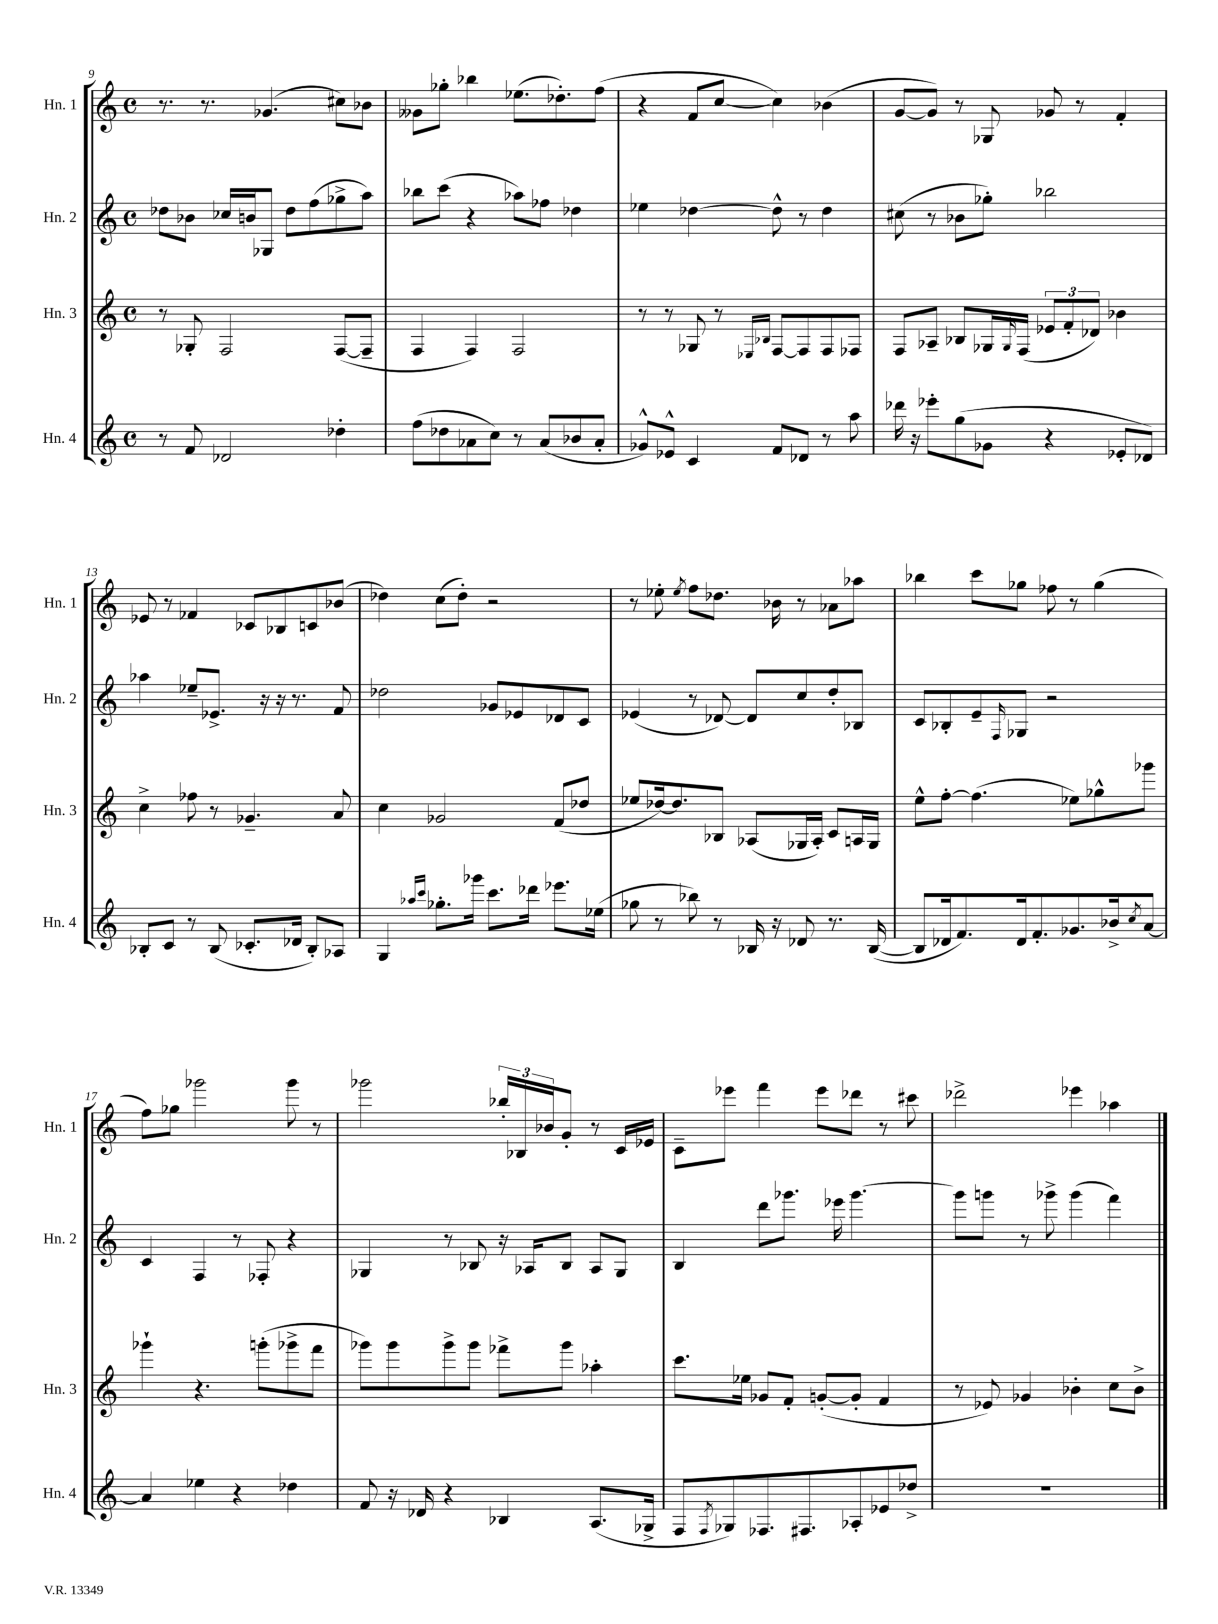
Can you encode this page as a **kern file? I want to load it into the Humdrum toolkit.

**kern	**kern	**kern	**kern
*staff4	*staff3	*staff2	*staff1
*clefG2	*clefG2	*clefG2	*clefG2
*k[]	*k[]	*k[]	*k[]
*M4/4	*M4/4	*M4/4	*M4/4
*met(c)	*met(c)	*met(c)	*met(c)
8r	8r	8dd-\L	8.r
8f/	8G-'/	8b-\J	.
.	.	.	8.r
2d-/	2F/	16cc-/LL	.
.	.	16b/J	.
.	.	8G-/J	(4.g-/
.	.	8dd-\L	.
.	.	(8ff\	.
4dd-'\	([8F/L	8gg-^\	8cc#\L)
.	8F~/]J	8aa\J)	8b-\J
=	=	=	=
(8ff\L	4F/	8bb-\L	8g--\L
8dd-\	.	(8ccc\J	8gg-'\J
8a-\	4F/)	4r	4bb-\
8cc\J)	.	.	.
8r	2F/	8aa-\L)	(8.ee-\L
(8a-/L	.	8ff-\J	.
.	.	.	8.dd-'\)
8b-/	.	4dd-\	.
8a-'/J	.	.	(8ff\J
=	=	=	=
8g-^^/L)	8r	4ee-\	4r
8e-^^/J	8r	.	.
4c/	8G-/	[4dd-\	8f/L
.	8r	.	[8cc/J
.	16qqE-/LL	.	.
.	16qqB-/JJ	.	.
8f/L	[8F/L	8dd-^^\]	4cc\])
8d-/J	8F/]	8r	.
8r	8F/	4dd-\	(4b-\
8aa\	8F-/J	.	.
=	=	=	=
16ddd-\	8F/L	(8cc#\	[8g/L
16r	.	.	.
8eee-'\L	8A-~/J	8r	8g/]J)
(8gg\	8B-/L	8b-\L	8r
8g-\J	16G-/L	8gg-'\J)	8G-/
.	16qqG-/	.	.
.	(16F/JJ	.	.
4r	12e-/L	2bb-\	8g-/
.	12f'/	.	.
.	.	.	8r
.	12d-/J)	.	.
8e-'/L	4b-\	.	4f'/
8d-/J)	.	.	.
=	=	=	=
8B-'/L	4cc^\	4aa-\	8e-/
8c/J	.	.	8r
8r	8ff-\	8ee-~/L	4f-/
(8B-/	8r	8.e-^/J	.
8.c-'/L	4.g-~/	.	8c-/L
.	.	16r	.
.	.	16r	8B-/
16d-/Jk	.	8.r	.
8B-'/L)	.	.	8c/
8A-/J	8a/	8f/	(8b-/J
=	=	=	=
4G/	4cc\	2dd-\	4dd-\)
16qqaa-/LL	.	.	.
16qqccc/JJ	.	.	.
8.gg-'\L	2g-/	.	(8cc\L
.	.	.	8dd-'\J)
16ggg-\Jk	.	.	.
8.ccc\L	.	8g-/L	2r
.	.	8e-/	.
16ddd-\Jk	.	.	.
8.eee-\L	(8f/L	8d-/	.
.	8dd-/J	8c/J	.
(16ee-\Jk	.	.	.
=	=	=	=
8gg-\	8ee-/L	(4e-/	8r
8r	[16dd-/k)	.	8ee-'\
.	8.dd-/]	.	.
.	.	.	8qee-/
8bb-\)	.	8r	8ff\L
8r	8B-/J	[8d-/)	8.dd-\J
16B-/	(8A-/L	8d-/]L	.
16r	.	.	16b-\
8d-/	16G-/L	8cc/	8r
.	16A-'/JJ)	.	.
8.r	8c/L	8dd'/	8a-\L
.	16A/L	8B-/J	8aa-\J
([16B-/	16G-/JJ	.	.
=	=	=	=
8B-/]L	8ee^^\L	8c/L	4bb-\
16d-/k	[8ff'\J	8B-'/	.
8.f/)	.	.	.
.	(4.ff\]	8e~/	8ccc\L
.	.	16qqF/	.
16d-/k	.	8G-/J	8gg-\J
8.f'/	.	.	.
.	.	2r	8ff-\
8.g-/	8ee-\L)	.	8r
.	8gg-^^\	.	(4gg-\
16b-^/k	.	.	.
8qcc/	.	.	.
[8a/J	8ggg-\J	.	.
=	=	=	=
4a/]	4ggg-`\	4c/	8ff\L)
.	.	.	8gg-\J
4ee-\	4.r	4F/	2ggg-\
4r	.	8r	.
.	(8ggg'\L	8F-'/	.
4dd-\	8ggg-^\	4r	8ggg-\
.	8fff\J	.	8r
=	=	=	=
8f/	8ggg-\L)	4G-/	2ggg-\
16r	8ggg-\	.	.
16d-/	.	.	.
4r	8ggg-^\	8r	.
.	8ggg-\J	8B-/	.
4B-/	8fff-^\L	16r	24bb-'/LL
.	.	.	24B-/
.	.	16A-/LK	.
.	.	.	24b-/J
.	8ggg-\J	8B-/J	8g'/J
(8.A/L	4aa-'\	8A-/L	8r
.	.	8G-/J	16c/LL
16G-^/Jk	.	.	16e-/JJ
=	=	=	=
8F/L	8.ccc\L	4B/	8c~\L
8qF/	.	.	.
8G-/)	.	.	8eee-\J
.	16ee-\Jk	.	.
8.F-/	8g-/L	8ddd\L	4fff\
.	8f'/J	8.ggg-\J	.
8.F#/	.	.	.
.	([8g'/L	.	8eee-\L
.	.	16eee-\	.
8A-'/	8g'/]J	[4.ggg-\	8ddd-\J
8e-/	4f/	.	8r
8dd-^/J	.	.	8ccc#\
=	=	=	=
1r	8r	8ggg-\]L	2ddd-^\
.	8e-/)	8ggg\J	.
.	4g-/	8r	.
.	.	8ggg-^\	.
.	4b-'\	(4ggg-\	4eee-\
.	8cc\L	4fff\)	4aa-\
.	8b-^\J	.	.
==	==	==	==
*-	*-	*-	*-
